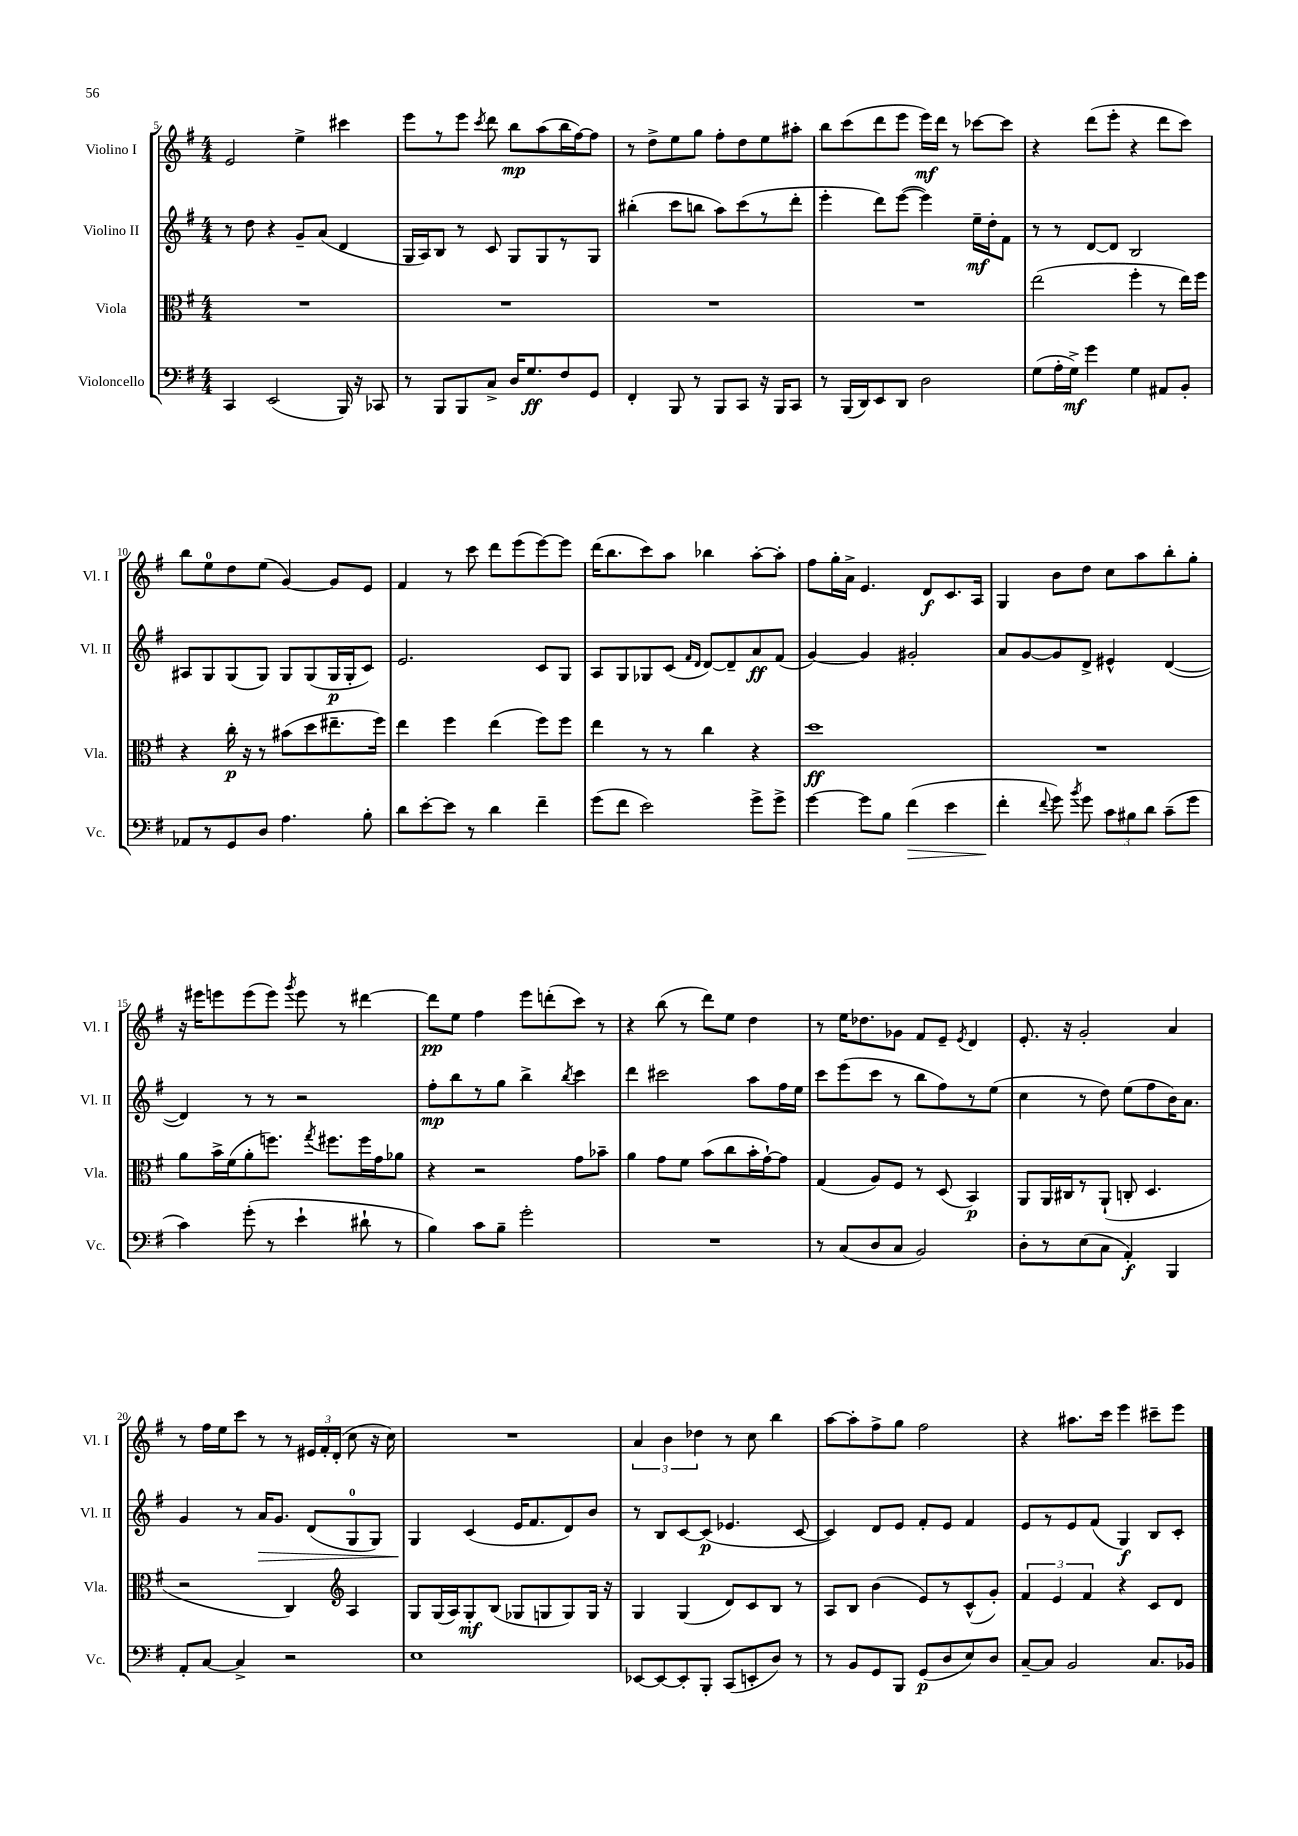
<<
\new StaffGroup <<
\new Staff = "s0" \with { instrumentName = "Violino I" shortInstrumentName = "Vl. I" } {
    \clef treble \key g \major \numericTimeSignature \time 4/4
    \autoBeamOff e'2 e''4-> cis'''4 |
    e'''8[ r8 e'''8] \acciaccatura { c'''8 } d'''8 b''8[\mp a''8( b''16 fis''16~) fis''8] |
    r8 d''8[-> e''8 g''8] fis''8[-. d''8 e''8 ais''8]-. |
    b''8[ c'''8( d'''8 e'''8] e'''16[\mf) d'''16] r8 ces'''8[~ ces'''8] |
    r4 d'''8[( e'''8]-. r4 d'''8[ c'''8]) |
    b''8[ e''8-0 d''8 e''8]( g'4~) g'8[ e'8] |
    fis'4 r8 c'''8 d'''8[ e'''8( e'''8~) e'''8] |
    d'''16[( b''8. c'''8) a''8] bes''4 a''8[~-. a''8]-. |
    fis''8[ g''16-. a'16]-> e'4. d'8[\f c'8. a16] |
    g4 b'8[ d''8] c''8[ a''8 b''8-. g''8]-. |
    r16 eis'''16[ e'''8 e'''8( e'''8]) \acciaccatura { g'''8 } e'''8 r8 dis'''4~ |
    dis'''8[\pp e''8] fis''4 e'''8[ d'''8-.( c'''8]) r8 |
    r4 b''8( r8 d'''8[) e''8] d''4 |
    r8 e''16[ des''8. ges'8] fis'8[ e'8]-- \acciaccatura { e'8 } d'4 |
    e'8.-. r16 g'2-. a'4 |
    r8 fis''16[ e''16 c'''8] r8 r8 \tuplet 3/2 { eis'16[ fis'16-. d'16]-.( } c''8 r16 c''16) |
    R1 |
    \tuplet 3/2 { a'4 b'4 des''4 } r8 c''8 b''4 |
    a''8[~ a''8-. fis''8-> g''8] fis''2 |
    r4 ais''8.[ c'''16] e'''4 cis'''8[-- e'''8] \bar "|." |
}
\new Staff = "s1" \with { instrumentName = "Violino II" shortInstrumentName = "Vl. II" } {
    \clef treble \key g \major \numericTimeSignature \time 4/4
    \autoBeamOff r8 d''8 r4 g'8[-- a'8]( d'4 |
    g16[ a16) b8] r8 c'8 g8[ g8 r8 g8] |
    bis''4-.( c'''8[ b''8] a''8[) c'''8( r8 d'''8]-. |
    e'''4-. d'''8[) e'''8]~( e'''4) e''16[--\mf d''16-. fis'8] |
    r8 r8 d'8[~ d'8] b2 |
    ais8[ g8 g8( g8]) g8[ g8( g16\p g16-. c'8]) |
    e'2. c'8[ g8] |
    a8[ g8 ges8 c'8]( \grace { fis'16[ d'16] } d'8[~) d'8-- a'8\ff fis'8]( |
    g'4~) g'4 gis'2-. |
    a'8[ g'8~ g'8 d'8]-> eis'4-^ d'4~( |
    d'4) r8 r8 r2 |
    fis''8[-.\mp b''8 r8 g''8] b''4-> \acciaccatura { b''8 } c'''4 |
    d'''4 cis'''2 a''8[ fis''16 e''16] |
    c'''8[ e'''8( c'''8] r8 b''8[ fis''8) r8 e''8]( |
    c''4 r8 d''8) e''8[( fis''8 b'16) a'8.] |
    g'4 r8 a'16[\> g'8.] d'8[( g8-0 g8]) |
    g4\! c'4( e'16[ fis'8. d'8) b'8] |
    r8 b8[ c'8~ c'8]\p( ees'4. c'8~ |
    c'4) d'8[ e'8] fis'8[-. e'8] fis'4 |
    e'8[ r8 e'8 fis'8]( g4\f) b8[ c'8]-. \bar "|." |
}
\new Staff = "s2" \with { instrumentName = "Viola" shortInstrumentName = "Vla." } {
    \clef alto \key g \major \numericTimeSignature \time 4/4
    \autoBeamOff R1 |
    R1 |
    R1 |
    R1 |
    e''2( fis''4-. r8 e''16[) fis''16] |
    r4 c''16-.\p r16 r8 bis'8[( d''8 eis''8.-- fis''16]) |
    e''4 fis''4 e''4( fis''8[) fis''8] |
    e''4 r8 r8 c''4 r4 |
    d''1\ff |
    R1 |
    a'8[ b'16-> fis'16( a'8-. f''8.]) \acciaccatura { g''8 } fis''8.[ fis''16 g'16 aes'8] |
    r4 r2 g'8[ bes'8]-- |
    a'4 g'8[ fis'8] b'8[( c''8 b'16-. g'16~-!) g'8] |
    g4( a8[) fis8] r8 d8( b,4\p) |
    a,8[ a,16 cis16 r8 a,8]-!( c8-. d4. |
    r2 c4) \clef treble a4 |
    g8[ g16( a16) g8-.\mf b8]( ges8[ g8 g8) g16] r16 |
    g4 g4( d'8[) c'8 b8] r8 |
    a8[ b8] b'4( e'8[) r8 c'8-^( g'8]-.) |
    \tuplet 3/2 { fis'4 e'4 fis'4 } r4 c'8[ d'8] \bar "|." |
}
\new Staff = "s3" \with { instrumentName = "Violoncello" shortInstrumentName = "Vc." } {
    \clef bass \key g \major \numericTimeSignature \time 4/4
    \autoBeamOff c,4 e,2( b,,16) r16 ces,8 |
    r8 b,,8[ b,,8 c8]-> d16[ g8.\ff fis8 g,8] |
    fis,4-. b,,8 r8 b,,8[ c,8] r16 b,,16[ c,8] |
    r8 b,,16[( d,16) e,8 d,8] d2 |
    g8[( a16-. g16]->\mf) g'4 g4 ais,8[ b,8]-. |
    aes,8[ r8 g,8 d8] a4. b8-. |
    d'8[ e'8~-. e'8] r8 d'4 fis'4-- |
    g'8[( fis'8] e'2) g'8[-> g'8]-> |
    g'4~ g'8[ b8] fis'4\>( e'4 |
    fis'4-.\! \appoggiatura { fis'8 } g'8) \acciaccatura { b'8 } g'8 \tuplet 3/2 { c'8[ bis8 d'8] } c'8[--( g'8] |
    c'4) g'8-.( r8 e'4-! dis'8-! r8 |
    b4) c'8[ b8]-- g'2-. |
    R1 |
    r8 c8[( d8 c8] b,2) |
    d8[-. r8 e8( c8] a,4-.\f) b,,4 |
    a,8[-. c8]~ c4-> r2 |
    e1 |
    ees,8[~ ees,8~ ees,8-. b,,8]-. c,8[( e,8-. d8]) r8 |
    r8 b,8[ g,8 b,,8] g,8[\p( d8 e8) d8] |
    c8[~-- c8] b,2 c8.[ bes,16] \bar "|." |
}
>>
>>
\layout { \context { \Score currentBarNumber = #5 } }
